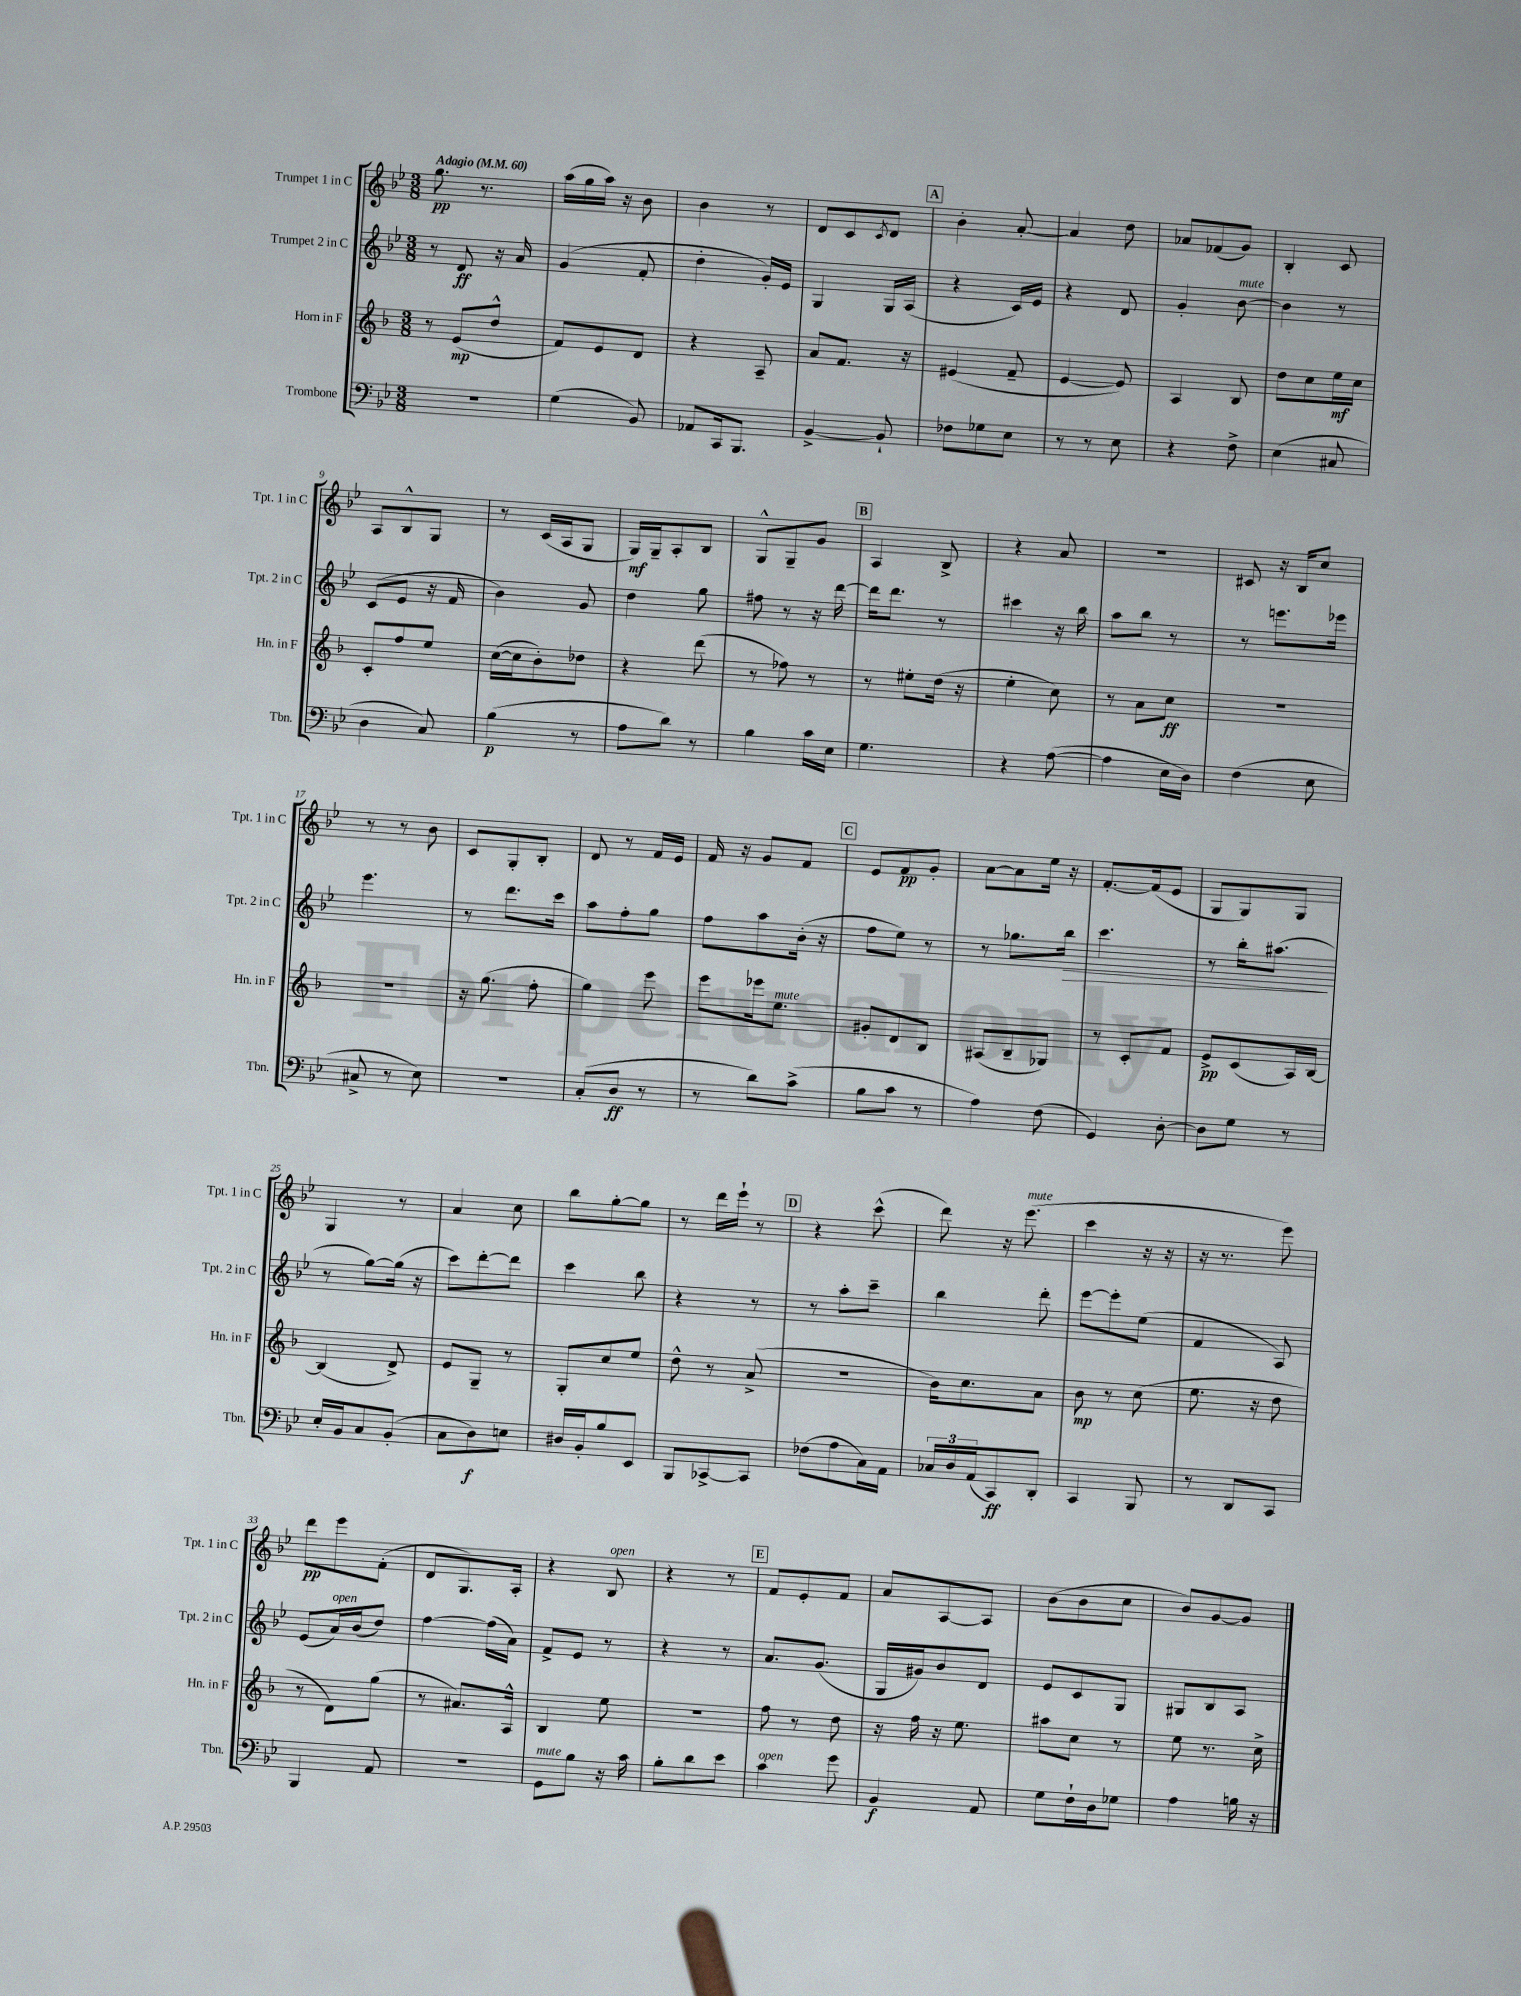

**kern	**dynam	**kern	**dynam	**kern	**dynam	**kern	**dynam
*part4	*part4	*part3	*part3	*part2	*part2	*part1	*part1
*staff4	*staff4	*staff3	*staff3	*staff2	*staff2	*staff1	*staff1
*I"Trombone	*	*I"Horn in F	*	*I"Trumpet 2 in C	*	*I"Trumpet 1 in C	*
*I'Tbn.	*	*I'Hn. in F	*	*I'Tpt. 2 in C	*	*I'Tpt. 1 in C	*
*clefF4	*	*clefG2	*	*clefG2	*	*clefG2	*
*k[b-e-]	*	*k[b-]	*	*k[b-e-]	*	*k[b-e-]	*
*M3/8	*	*M3/8	*	*M3/8	*	*M3/8	*
*MM60	*	*MM60	*	*MM60	*	*MM60	*
=1	=1	=1	=1	=1	=1	=1	=1
!	!	!	!	!	!	!LO:TX:a:B:t=Adagio	!
4.r	.	8r	.	8r	.	8.gg\	pp
.	.	(8e/L	mp	8d/	ff	.	.
.	.	.	.	.	.	8.r	.
.	.	8dd^^/J	.	16r	.	.	.
.	.	.	.	16a/	.	.	.
=2	=2	=2	=2	=2	=2	=2	=2
(4G\	.	8f/L)	.	(4g/	.	(16aa\LL	.
.	.	.	.	.	.	16gg\	.
.	.	8e/	.	.	.	16aa\JJ)	.
.	.	.	.	.	.	16r	.
8BB-/)	.	8d/J	.	8f'/	.	8b-\	.
=3	=3	=3	=3	=3	=3	=3	=3
8AA-X/L	.	4r	.	4dd'\	.	4b-\	.
16CC/k	.	.	.	.	.	.	.
8.BBB-/J	.	.	.	.	.	.	.
.	.	8A~/	.	16g'/LL)	.	8r	.
.	.	.	.	16e-/JJ	.	.	.
=4	=4	=4	=4	=4	=4	=4	=4
[4BB-^/	.	8a/L	.	4G/	.	8d/L	.
.	.	8.f/J	.	.	.	8c/	.
.	.	.	.	.	.	8qc/	.
8BB-`/]	.	.	.	16G/LL	.	8d/J	.
.	.	16r	.	(16A/JJ	.	.	.
!!LO:REH:place=s1:t=A
=5	=5	=5	=5	=5	=5	=5	=5
8F-X\L	.	(4e#X/	.	4r	.	4b-'\	.
8G-X\	.	.	.	.	.	.	.
8E-\J	.	8f~/	.	16c/LL)	.	[8a'/	.
.	.	.	.	16e-/JJ	.	.	.
=6	=6	=6	=6	=6	=6	=6	=6
8r	.	[4e/	.	4r	.	4a/]	.
8r	.	.	.	.	.	.	.
8E-\	.	8e/])	.	8d/	.	8dd\	.
=7	=7	=7	=7	=7	=7	=7	=7
4r	.	4A/	.	4g'/	.	8a-X/L	.
.	.	.	.	.	.	(8f-X/	.
!	!	!	!	!LO:TX:a:i:t=mute	!	!	!
8F^\	.	8B-/	.	[8b-\	.	8g/J)	.
=8	=8	=8	=8	=8	=8	=8	=8
(4E-\	.	8dd\L	.	4b-\]	.	4B-'/	.
.	.	8cc\	.	.	.	.	.
8C#X/	.	16ee\L	mf	8r	.	8c/	.
.	.	16cc\JJ	.	.	.	.	.
!!LO:LB:g=z
=9	=9	=9	=9	=9	=9	=9	=9
4D\	.	8c'/L	.	(8c/L	.	8A/L	.
.	.	8ff/	.	8e-/J	.	8B-^^/	.
8C/)	.	8ee/J	.	16r	.	8G/J	.
.	.	.	.	16f/	.	.	.
=10	=10	=10	=10	=10	=10	=10	=10
(4B-\	p	([16cc\LL	.	4b-\)	.	8r	.
.	.	16cc\J]	.	.	.	.	.
.	.	8b-'\)	.	.	.	(16c/LL	.
.	.	.	.	.	.	16A/J	.
8r	.	8dd-X\J	.	8g/	.	8G/J	.
=11	=11	=11	=11	=11	=11	=11	=11
8A\L	.	4r	.	4dd\	.	16G/LL)	mf
.	.	.	.	.	.	16G~/J	.
8d\J)	.	.	.	.	.	8A'/	.
8r	.	(8ddd\	.	8gg\	.	8B-/J	.
=12	=12	=12	=12	=12	=12	=12	=12
4B-\	.	8r	.	8ff#X\	.	8G^^/L	.
.	.	8ff-X\)	.	8r	.	8G~/	.
16c\LL	.	8r	.	16r	.	8g/J	.
16E-\JJ	.	.	.	[16ddd\	.	.	.
!!LO:REH:place=s1:t=B
=13	=13	=13	=13	=13	=13	=13	=13
4.G\	.	8r	.	16ddd\KL]	.	4A/	.
.	.	.	.	8.ddd\J	.	.	.
.	.	8ee#X'\L	.	.	.	.	.
.	.	(16dd\Jk	.	8r	.	8B-^/	.
.	.	16r	.	.	.	.	.
=14	=14	=14	=14	=14	=14	=14	=14
4r	.	4ee'\	.	4ccc#X\	.	4r	.
([8A\	.	8cc\)	.	16r	.	8a/	.
.	.	.	.	16bb-\	.	.	.
=15	=15	=15	=15	=15	=15	=15	=15
4A\]	.	8r	.	8aa\L	.	4.r	.
.	.	8a\L	.	8bb-\J	.	.	.
16E-\LL	.	8cc\J	ff	8r	.	.	.
16D\JJ)	.	.	.	.	.	.	.
=16	=16	=16	=16	=16	=16	=16	=16
(4F\	.	4.r	.	8r	.	8c#X/	.
.	.	.	.	8.eeen\L	.	16r	.
.	.	.	.	.	.	16B-/KL	.
8E-\	.	.	.	.	.	8cc/J	.
.	.	.	.	16eee-X\Jk	.	.	.
!!LO:LB:g=z
=17	=17	=17	=17	=17	=17	=17	=17
8C#X^/	.	4.r	.	4.eee-\	.	8r	.
8r	.	.	.	.	.	8r	.
8E-\)	.	.	.	.	.	8b-\	.
=18	=18	=18	=18	=18	=18	=18	=18
4.r	.	16r	.	8r	.	8c/L	.
.	.	(8.gg\	.	.	.	.	.
.	.	.	.	8.ddd\L	.	8G'/	.
.	.	8ff'\	.	.	.	8B-'/J	.
.	.	.	.	16ccc\Jk	.	.	.
=19	=19	=19	=19	=19	=19	=19	=19
(8C'/L	.	4gg\)	.	8aa\L	.	8d/	.
8D/J	ff	.	.	8ff'\	.	8r	.
8r	.	8eee\	.	8gg\J	.	16f/LL	.
.	.	.	.	.	.	16e-/JJ	.
=20	=20	=20	=20	=20	=20	=20	=20
8r	.	8eee\L	.	8ff\L	.	16f/	.
.	.	.	.	.	.	16r	.
8d\L)	.	16eee-X\k	.	8aa\	.	8g/L	.
!	!	!LO:TX:a:i:t=mute	!	!	!	!	!
.	.	8.ee\J	.	.	.	.	.
(8c^\J	.	.	.	(16b-'\Jk	.	8f/J	.
.	.	.	.	16r	.	.	.
!!LO:REH:place=s1:t=C
=21	=21	=21	=21	=21	=21	=21	=21
8B-\L	.	8g#X'/L	.	8ff\L	.	8e-/L	.
8c\J	.	8d/	.	8ee-\J)	.	8f/	pp
8r	.	8B-/J	.	8r	.	8g'/J	.
=22	=22	=22	=22	=22	=22	=22	=22
4A\)	.	(8A#X/L	.	8r	.	[8a\L	.
.	.	8B-~/	.	8.gg-X\L	.	8a\]	.
(8F\	.	8G-X/J)	.	.	.	16ee-\Jk	.
!	!	!	!	!	!LO:HP:b	!	!
.	.	.	.	16bb-\Jk	>	16r	.
=23	=23	=23	=23	=23	=23	=23	=23
4GG/)	.	8r	.	4.ccc\	.	[8.f'/L	.
.	.	8c'/L	.	.	.	.	.
.	.	.	.	.	.	(16f/k]	.
[8D'\	.	8f/J	.	.	.	8e-/J	.
=24	=24	=24	=24	=24	=24	=24	=24
8D\L]	.	8e^/L	pp	8r	.	8G/L	.
8G\J	.	(8c/	.	16bb-'\KL	.	8G/)	.
.	.	.	.	(8.aa#X\J	.	.	.
8r	.	16A/L)	.	.	.	8G/J	.
.	.	[16B-/JJ	.	.	.	.	.
.	.	.	.	.	]	.	.
!!LO:LB:g=z
=25	=25	=25	=25	=25	=25	=25	=25
16E-'/LL	.	(4B-/]	.	8r	.	4G/	.
16BB-/J	.	.	.	.	.	.	.
8C/	.	.	.	[8gg\L)	.	.	.
(8BB-'/J	.	8d^/)	.	(16gg\Jk]	.	8r	.
.	.	.	.	16r	.	.	.
=26	=26	=26	=26	=26	=26	=26	=26
8C\L	.	8e/L	.	8ccc\L)	.	4a/	.
8D\)	f	8G~/J	.	[8ddd'\	.	.	.
8En\J	.	8r	.	8ddd\J]	.	8cc\	.
=27	=27	=27	=27	=27	=27	=27	=27
16D#X/LL	.	8G'/L	.	4ccc\	.	8bb-\L	.
16BB-'/J	.	.	.	.	.	.	.
8B-/	.	8cc/	.	.	.	[8gg'\	.
8EE-/J	.	8ee/J	.	8bb-\	.	8gg\J]	.
=28	=28	=28	=28	=28	=28	=28	=28
8BBB-/L	.	8dd^^\	.	4r	.	8r	.
[8CC-X^/	.	8r	.	.	.	16ddd\LL	.
.	.	.	.	.	.	16eee-`\JJ	.
8CC-/J]	.	(8a^/	.	8r	.	8r	.
!!LO:REH:place=s1:t=D
=29	=29	=29	=29	=29	=29	=29	=29
(8F-X\L	.	4.r	.	8r	.	4r	.
8A\	.	.	.	8aa'\L	.	.	.
16C\L)	.	.	.	8ccc~\J	.	(8ccc^^\	.
16AA\JJ	.	.	.	.	.	.	.
=30	=30	=30	=30	=30	=30	=30	=30
24C-X/LL	.	16b-\KL)	.	4bb-\	.	8ddd\)	.
24D/	.	.	.	.	.	.	.
.	.	8.cc\	.	.	.	.	.
(24AA/J	.	.	.	.	.	.	.
8CC/)	ff	.	.	.	.	16r	.
!	!	!	!	!	!	!LO:TX:a:i:t=mute	!
.	.	.	.	.	.	(8.eee-\	.
8DD'/J	.	8a\J	.	8ddd'\	.	.	.
=31	=31	=31	=31	=31	=31	=31	=31
4CC/	.	8b-\	mp	[8eee-\L	.	4ccc\	.
.	.	8r	.	8eee-'\]	.	.	.
8BBB-/	.	(8cc\	.	(8ee-\J	.	16r	.
.	.	.	.	.	.	16r	.
=32	=32	=32	=32	=32	=32	=32	=32
8r	.	8.ee\	.	4f/	.	16r	.
.	.	.	.	.	.	8.r	.
8DD/L	.	.	.	.	.	.	.
.	.	16r	.	.	.	.	.
8CC/J	.	8dd\	.	8A/)	.	8eee-\)	.
!!LO:LB:g=z
=33	=33	=33	=33	=33	=33	=33	=33
4BBB-/	.	8r	.	(8e-/L	.	8ddd\L	pp
!	!	!	!	!LO:TX:a:i:t=open	!	!	!
.	.	8d\L)	.	16a/L)	.	8eee-\	.
.	.	.	.	(16b-/J	.	.	.
8AA/	.	(8gg\J	.	8dd/J)	.	(8f'\J	.
=34	=34	=34	=34	=34	=34	=34	=34
4.r	.	8r	.	[4ff\	.	8d/L	.
.	.	8.a#X/L)	.	.	.	8.G/)	.
.	.	.	.	(16ff\LL]	.	.	.
.	.	16A^^/Jk	.	16a\JJ)	.	16A'/Jk	.
=35	=35	=35	=35	=35	=35	=35	=35
!LO:TX:a:i:t=mute	!	!	!	!	!	!	!
8GG\L	.	4B-/	.	8f^/L	.	4r	.
8B-\J	.	.	.	8e-/J	.	.	.
!	!	!	!	!	!	!LO:TX:a:i:t=open	!
16r	.	8ee\	.	8r	.	8B-/	.
16c\	.	.	.	.	.	.	.
=36	=36	=36	=36	=36	=36	=36	=36
8B-'\L	.	4.r	.	4r	.	4r	.
8d\	.	.	.	.	.	.	.
8e-\J	.	.	.	8r	.	8r	.
!!LO:REH:place=s1:t=E
=37	=37	=37	=37	=37	=37	=37	=37
!LO:TX:a:i:t=open	!	!	!	!	!	!	!
4c\	.	8ff\	.	8.a/L	.	8f/L	.
.	.	8r	.	.	.	8e-'/	.
.	.	.	.	(8.g/J	.	.	.
8g\	.	8dd\	.	.	.	8f/J	.
=38	=38	=38	=38	=38	=38	=38	=38
4BB-/	f	16r	.	16G/LL	.	8a/L	.
.	.	16ff\	.	16g#X/J)	.	.	.
.	.	16r	.	8b-/	.	[8A/	.
.	.	8.ee\	.	.	.	.	.
8AA/	.	.	.	8d/J	.	8A/J]	.
=39	=39	=39	=39	=39	=39	=39	=39
8G\L	.	8aa#X\L	.	8e-/L	.	(8b-\L	.
16F`\L	.	8cc\J	.	8c/	.	8b-\	.
16D\J	.	.	.	.	.	.	.
8G-X\J	.	8r	.	8G/J	.	8cc\J	.
=40	=40	=40	=40	=40	=40	=40	=40
4A\	.	8ee\	.	8G#X/L	.	8b-/L)	.
.	.	8.r	.	8B-/	.	[8g/	.
16Bn\	.	.	.	8A/J	.	8g/J]	.
16r	.	16cc^\	.	.	.	.	.
==	==	==	==	==	==	==	==
*-	*-	*-	*-	*-	*-	*-	*-
